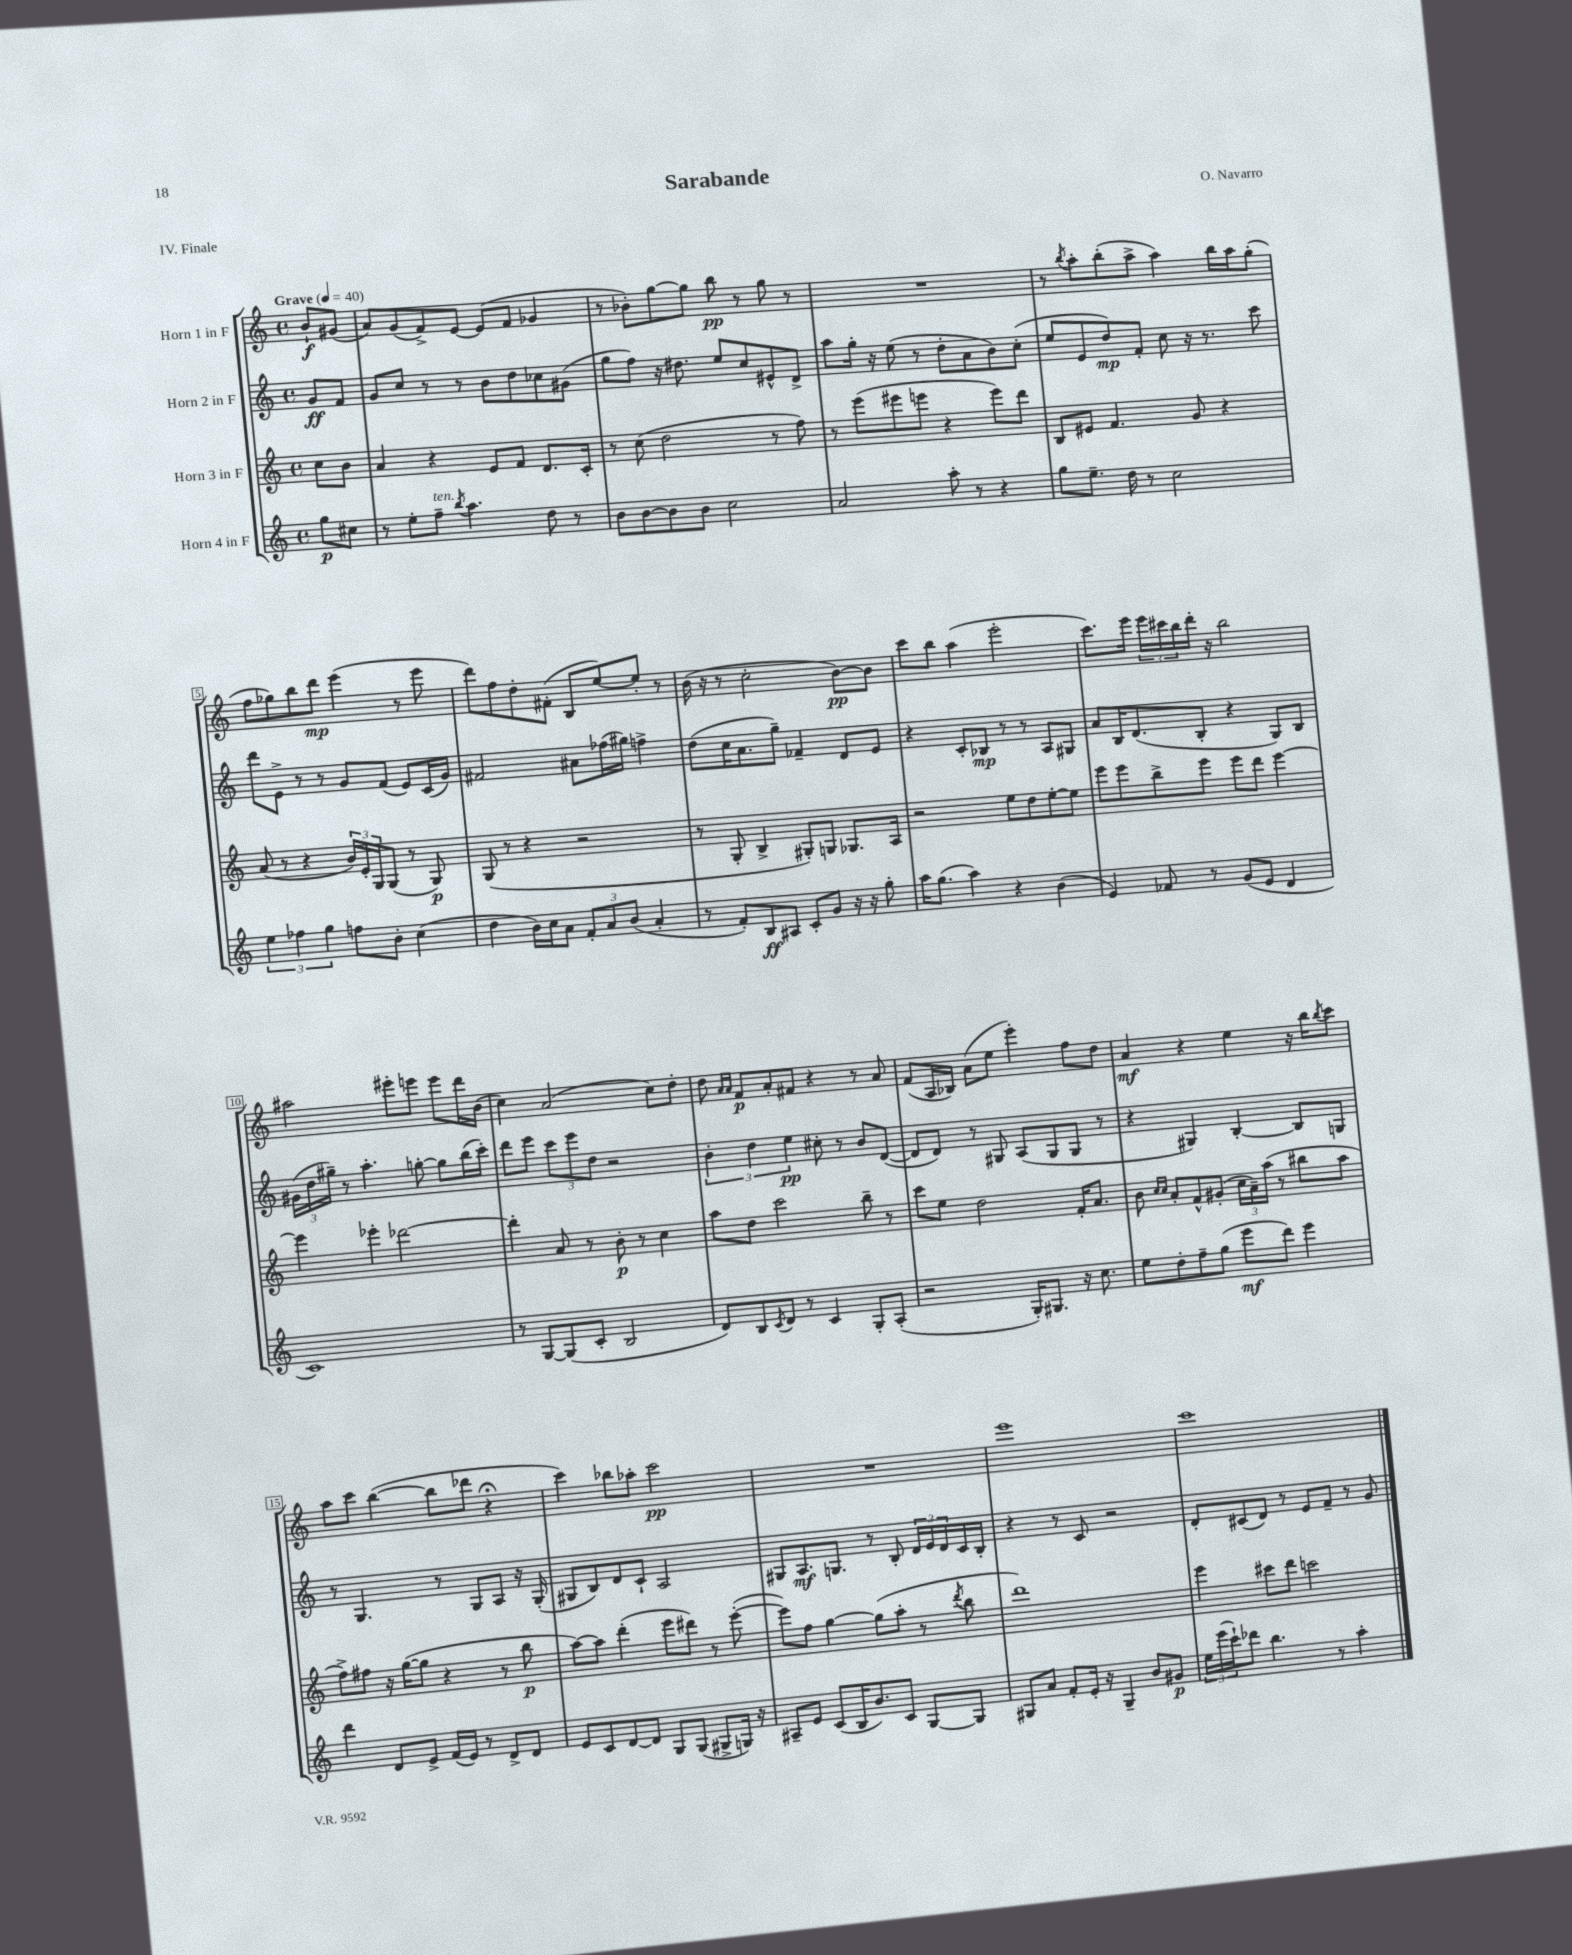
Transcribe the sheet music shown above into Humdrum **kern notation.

**kern	**kern	**kern	**kern
*staff4	*staff3	*staff2	*staff1
*clefG2	*clefG2	*clefG2	*clefG2
*k[]	*k[]	*k[]	*k[]
*M4/4	*M4/4	*M4/4	*M4/4
*met(c)	*met(c)	*met(c)	*met(c)
*MM40	*MM40	*MM40	*MM40
8gg	8cc	8g	8b`
8cc#	8b	8f	(8g#
=	=	=	=
8r	4a	8g	8a)
8ee'	.	8cc	(8g
8ff~	4r	8r	8f^)
8qbb	.	.	.
4.aa	.	8r	[8e
.	8e	8b	(8e]
.	8f	8dd	8f
8dd	8.d	8cc-	4g-
8r	.	(8g#	.
.	16c'	.	.
=	=	=	=
8b	8r	8gg	8r
[8b	(8cc	8ff)	8b-')
8b]	2dd	16r	[8gg
.	.	8.dd#	.
8b	.	.	8gg]
2cc	.	8ee	8bb
.	.	8cc	8r
.	8r	8e#^^	8gg
.	8ff)	8d^	8r
=	=	=	=
2a	8r	8aa	1r
.	(8eee	16gg'	.
.	.	16r	.
.	8eee#	(8ee	.
.	8eee	8r	.
8aa'	4r	8dd'	.
8r	.	8a	.
4r	8eee)	8b)	.
.	8ddd	(8cc'	.
=	=	=	=
8gg	8B	8ee	8r
.	.	.	8qbb
8.ee~	8e#	8e	8aa'
.	4.f	8dd)	(8bb'
16dd	.	.	.
8r	.	8f'	8aa^
2cc	.	8cc	4aa)
.	8g	16r	.
.	.	8.r	.
.	4r	.	16bb
.	.	.	16aa
.	.	8ccc	(8gg'
=	=	=	=
6ee	(8a	8ddd	8ff
.	8r	8e^	8gg-)
6ff-	.	.	.
.	4r	8r	8bb
6gg	.	.	.
.	.	8r	8ddd
8ff	24b)	8g	(4eee
.	24e'	.	.
.	24G	.	.
8b'	(8G	(8f	.
(4cc	8r	8e)	8r
.	8G)	(16c	8eee
.	.	16g)	.
=	=	=	=
4dd	(8G	2f#	8ddd)
.	8r	.	8ff
16b)	4r	.	8dd'
16cc	.	.	.
8a	.	.	(8f#'
12f'	2r	8a#	8B
12a	.	.	.
.	.	(16ff-	[8ee)
(12b	.	.	.
.	.	16gg#)	.
4a'	.	4ff^	8ee']
.	.	.	8r
=	=	=	=
8r	8r	(8dd	(16b
.	.	.	16r
8f')	8G'	16cc	8r
.	.	8.a	.
8B	4B^	.	2cc'
8A#	.	8gg~)	.
8c'	8G#')	4f-~	.
8g	8G	.	.
16r	8.G-	8d	[8b)
16r	.	.	.
8gg'	.	8e	8b]
.	16A	.	.
=	=	=	=
16aa	2r	4r	8ccc
(8.gg	.	.	.
.	.	.	8bb
4aa)	.	8c'	(4aa
.	.	8B-	.
4r	8ee	8r	2eee'
.	8dd	8r	.
(4b	[8ee'	8A	.
.	8ee]	8G#	.
=	=	=	=
4e)	8eee	8a	8.ccc)
.	8eee	16B	.
.	.	(8.d	16eee
8f-	8bb^	.	24eee
.	.	.	24ccc#
.	.	.	24bb
8r	8eee	8B'	16ddd'
.	.	.	16r
(8g	8eee	4r	2bb
8e	8ddd	.	.
4d	[4eee	8G)	.
.	.	8B	.
=	=	=	=
1c)	4eee]	(24g#	2aa#
.	.	24dd	.
.	.	24gg#~)	.
.	.	8r	.
.	4eee-'	4.aa'	.
.	[2ddd-	.	8eee#'
.	.	[8gg'	8eee
.	.	8gg]	8eee
.	.	(16bb	16ddd
.	.	16ccc')	(16b
=	=	=	=
8r	4ddd-']	8ddd	4cc)
[8G	.	8eee	.
(8G]	8a	12ccc	(2a
.	.	12eee	.
8c'	8r	.	.
.	.	12dd	.
2B	8b'	2r	.
.	8r	.	.
.	4cc	.	8cc)
.	.	.	8dd'
=	=	=	=
8d)	8aa	6b'	8dd
.	.	.	16qqa
.	.	.	16qqa
8B	8dd	.	8f
.	.	6dd	.
8qc	.	.	.
8d	2ccc	.	8a'
.	.	6ee	.
8r	.	.	8f#
4c	.	8cc#'	4r
.	.	8r	.
8G'	8bb~	8b	8r
(8A'	8r	([8d	8a
=	=	=	=
2r	8ccc	8d]	(8f
.	8ee	8d)	16A
.	.	.	16B-)
.	2dd	8r	(8a
.	.	8G#	8ee
16G')	.	(8A	4eee')
8.G#	.	.	.
.	.	8G#	.
16r	16f'	8G#	8ff
8.cc	8.a	.	.
.	.	8r	8dd
=	=	=	=
8ee	8b	4r	4a
.	16qqcc	.	.
.	16qqcc	.	.
8dd'	8a'	.	.
8ff~	8f^^	4G#)	4r
(8gg	(8g#'	.	.
8eee	24cc	[4B'	4ee
.	24a~)	.	.
.	(24aa	.	.
8ddd)	8r	.	.
4eee	8bb#	8B]	16r
.	.	.	16bb
.	.	.	8qbb
.	8aa	8G	8ccc
=	=	=	=
4ddd	8ff^)	8r	8aa
.	8ff#	4.G	8ccc
8d	16r	.	([4bb
.	([16gg	.	.
8e^	8gg]	.	.
(16f	4r	8r	8bb]
16e)	.	.	.
8r	.	8G	8ddd-
8d^	8r	8A	4r;
8d	8bb	16r	.
.	.	(16G'	.
=	=	=	=
8e	[8aa)	8G#	4ccc)
8c	8aa]	8B)	.
[8d	(4ddd'	8d	8bb-
8d]	.	8c`	8aa-'
8G	8eee	2A	2ccc
(8G	8ddd#)	.	.
8G#^	8r	.	.
16G)	([8eee'	.	.
16r	.	.	.
=	=	=	=
8A#~	8eee])	8G#	1r
8e	8ff	8.A	.
(8c	[4gg	.	.
.	.	8.G	.
16B	.	.	.
8.b)	.	.	.
.	(8gg]	8r	.
8c	8aa'	8B'	.
[8G	8r	24d	.
.	.	24e	.
.	.	24d	.
.	8qddd	.	.
8G]	8bb	16c	.
.	.	16B'	.
=	=	=	=
8G#	1ddd)	4r	1eee
8a	.	.	.
8f'	.	8r	.
16e'	.	8c	.
16r	.	.	.
4G#~	.	2r	.
8b	.	.	.
8g#	.	.	.
=	=	=	=
24ee	4eee	8d'	1ccc
(24eee	.	.	.
24ccc`)	.	.	.
8ddd-	.	(8c#	.
4.bb	8ccc#	8d)	.
.	8ddd	8r	.
.	2ccc	8e	.
8r	.	8f~	.
4aa'	.	8r	.
.	.	8g	.
==	==	==	==
*-	*-	*-	*-
